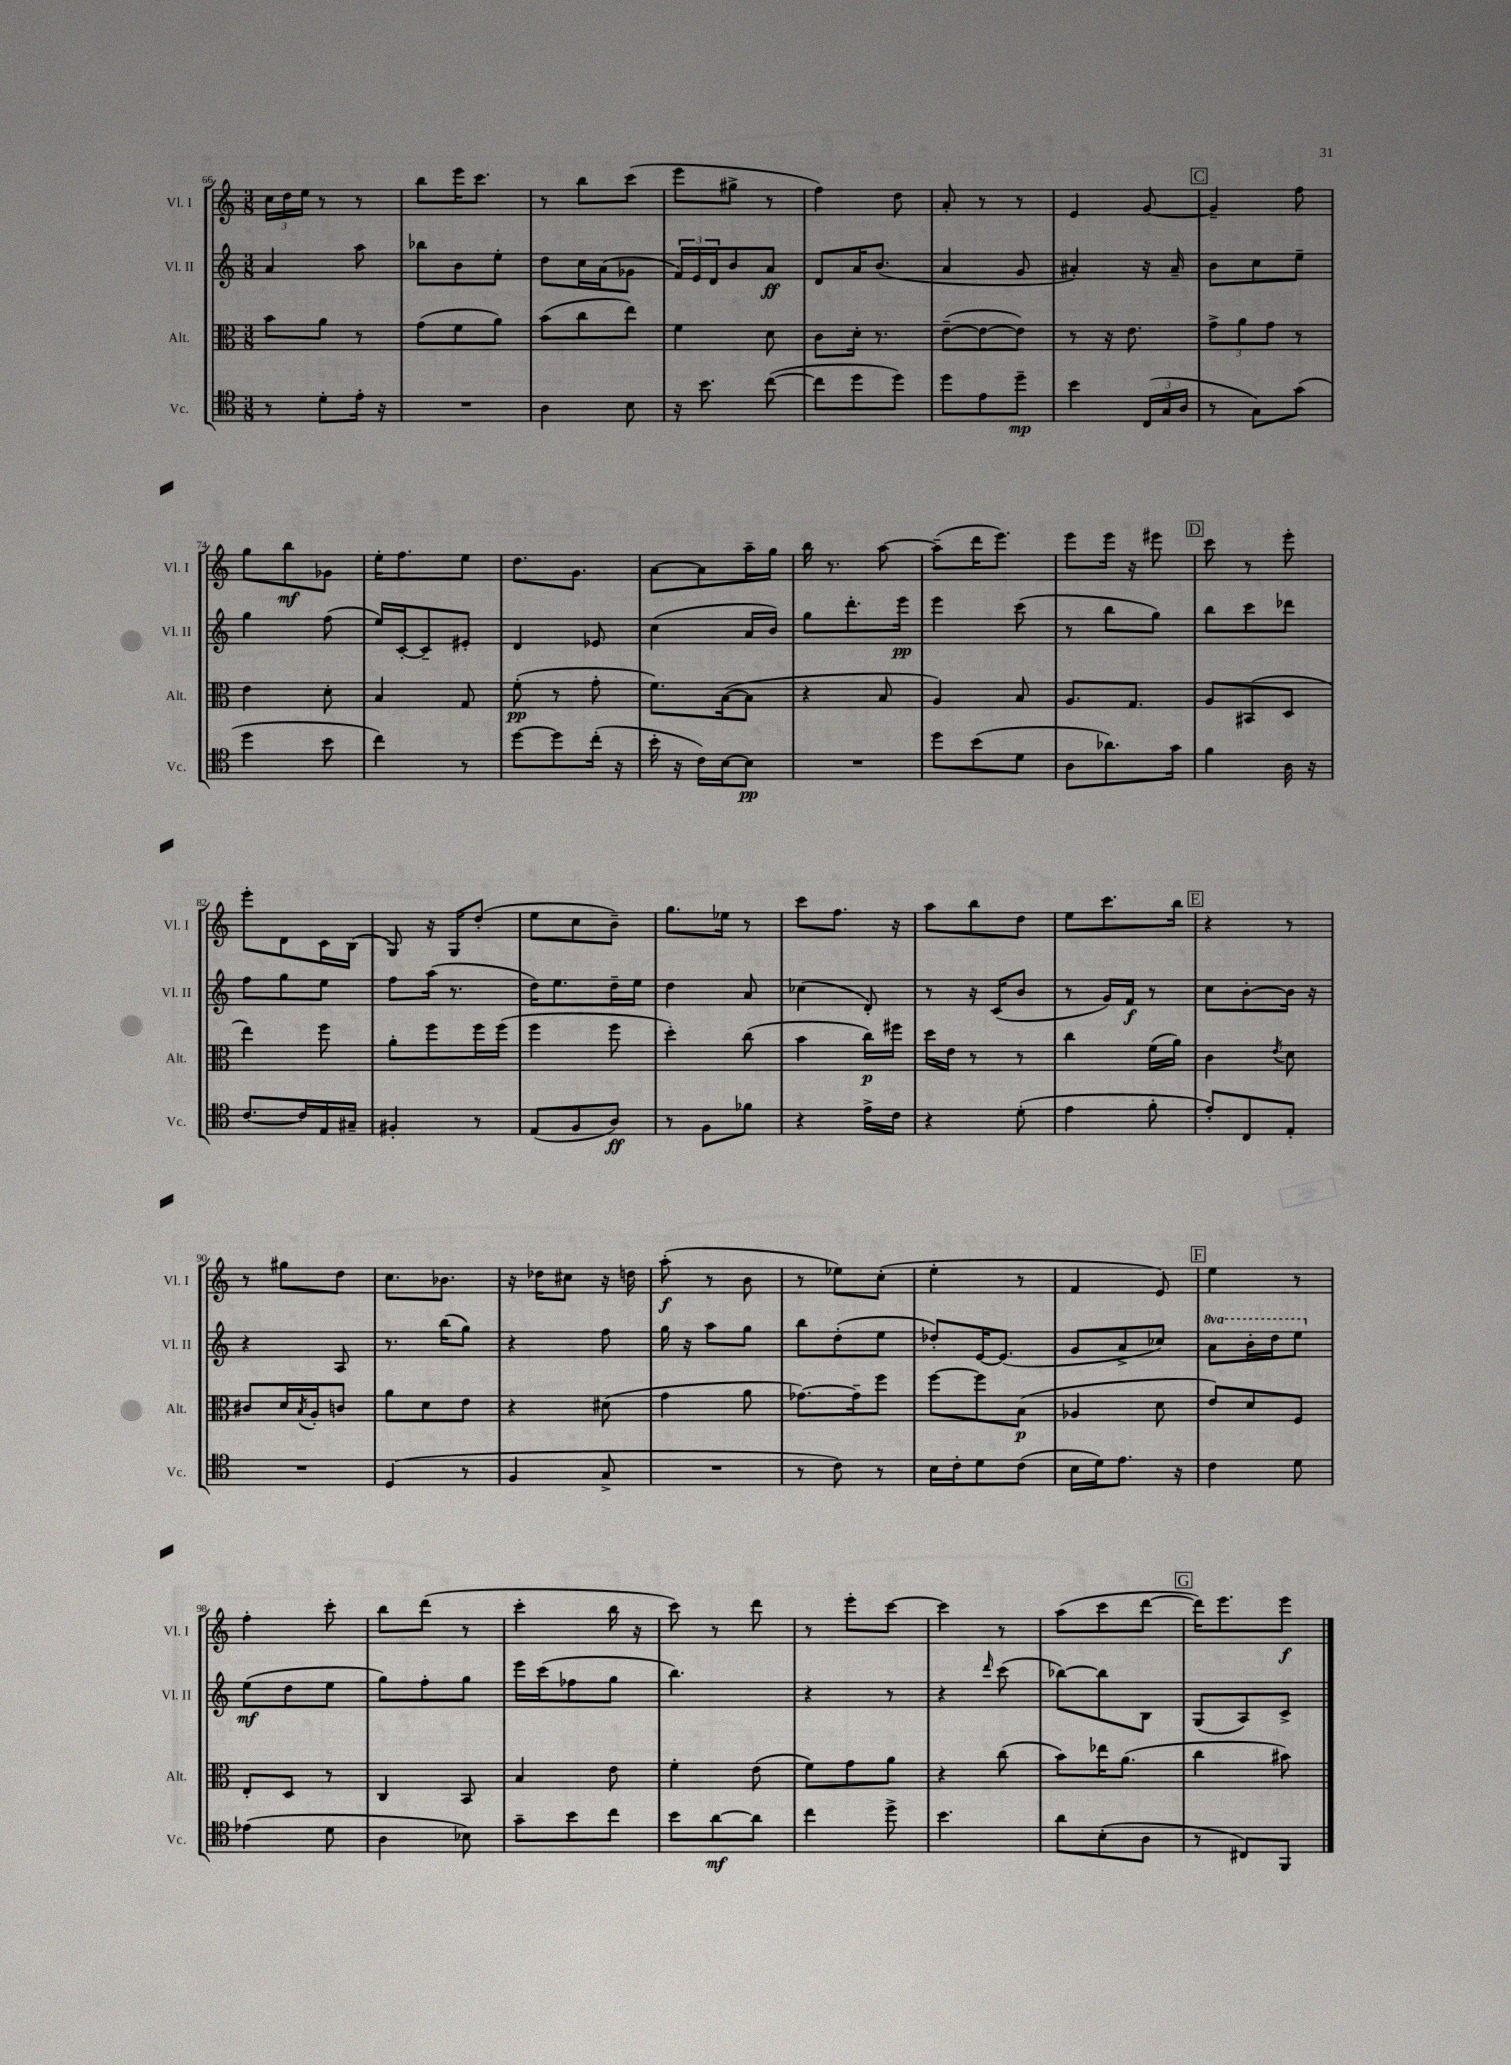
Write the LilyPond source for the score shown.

<<
\new StaffGroup <<
\new Staff = "s0" \with { instrumentName = "Vl. I" shortInstrumentName = "Vl. I" } {
    \clef treble \key c \major \numericTimeSignature \time 3/8
    \tuplet 3/2 { c''16 d''16 e''16 } r8 r8 |
    b''8 e'''16 c'''8. |
    r8 b''8 c'''8( |
    e'''8 gis''8-> r8 |
    f''4) d''8 |
    a'8-. r8 r8 |
    e'4 g'8~ |
    \mark \markup { \box "C" } g'4-- f''8 |
    g''8 b''8\mf ges'8 |
    e''16-. f''8. e''8 |
    d''8. g'8. |
    a'8~ a'8 a''16-- g''16 |
    b''16 r8. a''8~ |
    a''8--( d'''16 e'''8.) |
    e'''8 e'''16 r16 eis'''8 |
    \mark \markup { \box "D" } c'''8 r8 e'''8-. |
    e'''8-. d'8 c'16 b16( |
    g8) r16 g16 d''8-.( |
    e''8 c''8 b'8--) |
    g''8. ees''16 r8 |
    c'''8 f''8. r16 |
    a''8 b''8 d''8 |
    e''8 c'''8. b''16 |
    \mark \markup { \box "E" } r4 r8 |
    r8 gis''8 d''8 |
    c''8. bes'8. |
    r16 des''16 cis''8 r16 d''16 |
    a''8-.\f( r8 b'8 |
    r8 ees''8) c''8-.( |
    e''4-. r8 |
    f'4 e'8) |
    \mark \markup { \box "F" } e''4 r8 |
    f''4-. c'''8-. |
    b''8 d'''8( r8 |
    c'''4-. b''16 r16 |
    c'''8) r8 d'''8 |
    r8 e'''8-. c'''8~ |
    c'''4 r8 |
    a''8( c'''8 d'''8~ |
    \mark \markup { \box "G" } d'''16) e'''8. e'''8\f \bar "|." |
}
\new Staff = "s1" \with { instrumentName = "Vl. II" shortInstrumentName = "Vl. II" } {
    \clef treble \key c \major \numericTimeSignature \time 3/8 \set Staff.ottavationMarkups = #ottavation-simple-ordinals
    a'4 a''8 |
    bes''8 b'8 e''8-. |
    d''8 c''16 a'16( ges'8 |
    \tuplet 3/2 { f'16) e'16 d'16 } b'8 a'8\ff |
    d'8 a'16 b'8.( |
    a'4 g'8 |
    ais'4-.) r16 ais'16-- |
    \mark \markup { \box "C" } b'8 c''8 e''8-- |
    g''4 f''8( |
    e''16) c'16~-. c'8-- eis'8-. |
    d'4 ees'8 |
    c''4( a'16 b'16) |
    g''8 d'''8.-. e'''16\pp |
    e'''4 c'''8( |
    r8 b''8 g''8) |
    \mark \markup { \box "D" } b''8 c'''8 des'''8 |
    f''8 g''8 e''8 |
    f''8 a''16( r8. |
    d''16) e''8. d''16-- e''16 |
    d''4 a'8 |
    ces''4( d'8-.) |
    r8 r16 c'16( b'8 |
    r8 g'16) f'16\f r8 |
    \mark \markup { \box "E" } c''8 b'8~-. b'16 r16 |
    r4 a8 |
    r8. b''16( g''8) |
    r4 f''8 |
    g''16 r16 a''8 g''8 |
    b''8 d''8-.( e''8 |
    des''8-.) e'16~ e'8.( |
    g'8 a'8-> ces''8) |
    \mark \markup { \box "F" } \ottava #1 a''8 b''16-. d'''16 e'''8 \ottava #0 |
    e''8\mf( d''8 e''8 |
    g''8) f''8-. g''8 |
    e'''16 c'''16( fes''8 g''8 |
    b''4.) |
    r4 r8 |
    r4 \grace { d'''16 } c'''8( |
    bes''8~) bes''8 b8 |
    \mark \markup { \box "G" } g8( a8) c'8-> \bar "|." |
}
\new Staff = "s2" \with { instrumentName = "Alt." shortInstrumentName = "Alt." } {
    \clef alto \key c \major \numericTimeSignature \time 3/8
    b'8 a'8 r8 |
    g'8( f'8 a'8) |
    b'8( c''8 e''8) |
    f'4 d'8 |
    c'8 d'16-. r8. |
    e'8~--( e'8~ e'8) |
    r8 r16 e'8. |
    \mark \markup { \box "C" } \tuplet 3/2 { g'8-> a'8 g'8 } r8 |
    e'4 d'8-. |
    b4 g8 |
    f'8-.\pp( r8 g'8-. |
    f'8.) b16~( b8 |
    r4 b8 |
    a4) b8 |
    a8. g8. |
    \mark \markup { \box "D" } a8 bis,8( d8 |
    e''4) f''8 |
    a'8-. f''8 f''16 f''16( |
    f''4 f''8 |
    d''4-.) c''8( |
    b'4 c''16\p) fis''16 |
    d''16 e'16 r8 r8 |
    c''4 f'16( a'16) |
    \mark \markup { \box "E" } c'4 \acciaccatura { e'8 } d'8 |
    cis'8 d'16 \acciaccatura { b8 } a16-. c'8 |
    a'8 d'8 e'8 |
    r4 dis'8( |
    g'4 a'8 |
    ges'8.~) ges'16-- f''8 |
    f''8~ f''8 b8\p( |
    aes4 d'8 |
    \mark \markup { \box "F" } e'8) d'8 f8 |
    e8-. d8 r8 |
    c4 b,8 |
    b4 e'8 |
    f'4-. e'8( |
    f'8) g'8 a'8 |
    r4 c''8( |
    b'8) ees''16 a'8.( |
    \mark \markup { \box "G" } c''4 bis'8) \bar "|." |
}
\new Staff = "s3" \with { instrumentName = "Vc." shortInstrumentName = "Vc." } {
    \clef tenor \key c \major \numericTimeSignature \time 3/8
    r8 d'8-. e'16-. r16 |
    R4. |
    a4 b8 |
    r16 b'8. c''8~( |
    c''8 d''8 d''8) |
    d''8 e'8 d''8--\mp |
    b'4 \tuplet 3/2 { c16( g16 a16 } |
    \mark \markup { \box "C" } r8 g8) g'8( |
    d''4 b'8 |
    c''4) r8 |
    d''8~ d''8 c''16-.( r16 |
    b'16-. r16 c'16) b16~ b8\pp |
    R4. |
    d''8 b'8( d'8 |
    a8 aes'8.) g'16 |
    \mark \markup { \box "D" } f'4 a16 r16 |
    c'8.~ c'16 e16 gis16-- |
    fis4-. r8 |
    e8( f8 a8\ff) |
    r8 f8 fes'8 |
    r4 e'16-> c'16 |
    r4 d'8-.( |
    e'4 f'8-. |
    \mark \markup { \box "E" } e'8-.) c8 e8-. |
    R4. |
    d4( r8 |
    f4 g8-> |
    R4. |
    r8 c'8) r8 |
    b16 c'16-. d'8 c'8( |
    b16 d'16) e'8. r16 |
    \mark \markup { \box "F" } c'4 d'8 |
    ees'4( d'8 |
    a4 bes8) |
    g'8-- b'8 c''8 |
    b'8 a'8~\mf a'8 |
    c''4 d''8-> |
    b'4. |
    a'8 b8-.( a8 |
    \mark \markup { \box "G" } r8 cis8) f,8 \bar "|." |
}
>>
>>
\layout { \context { \Score currentBarNumber = #66 } }
